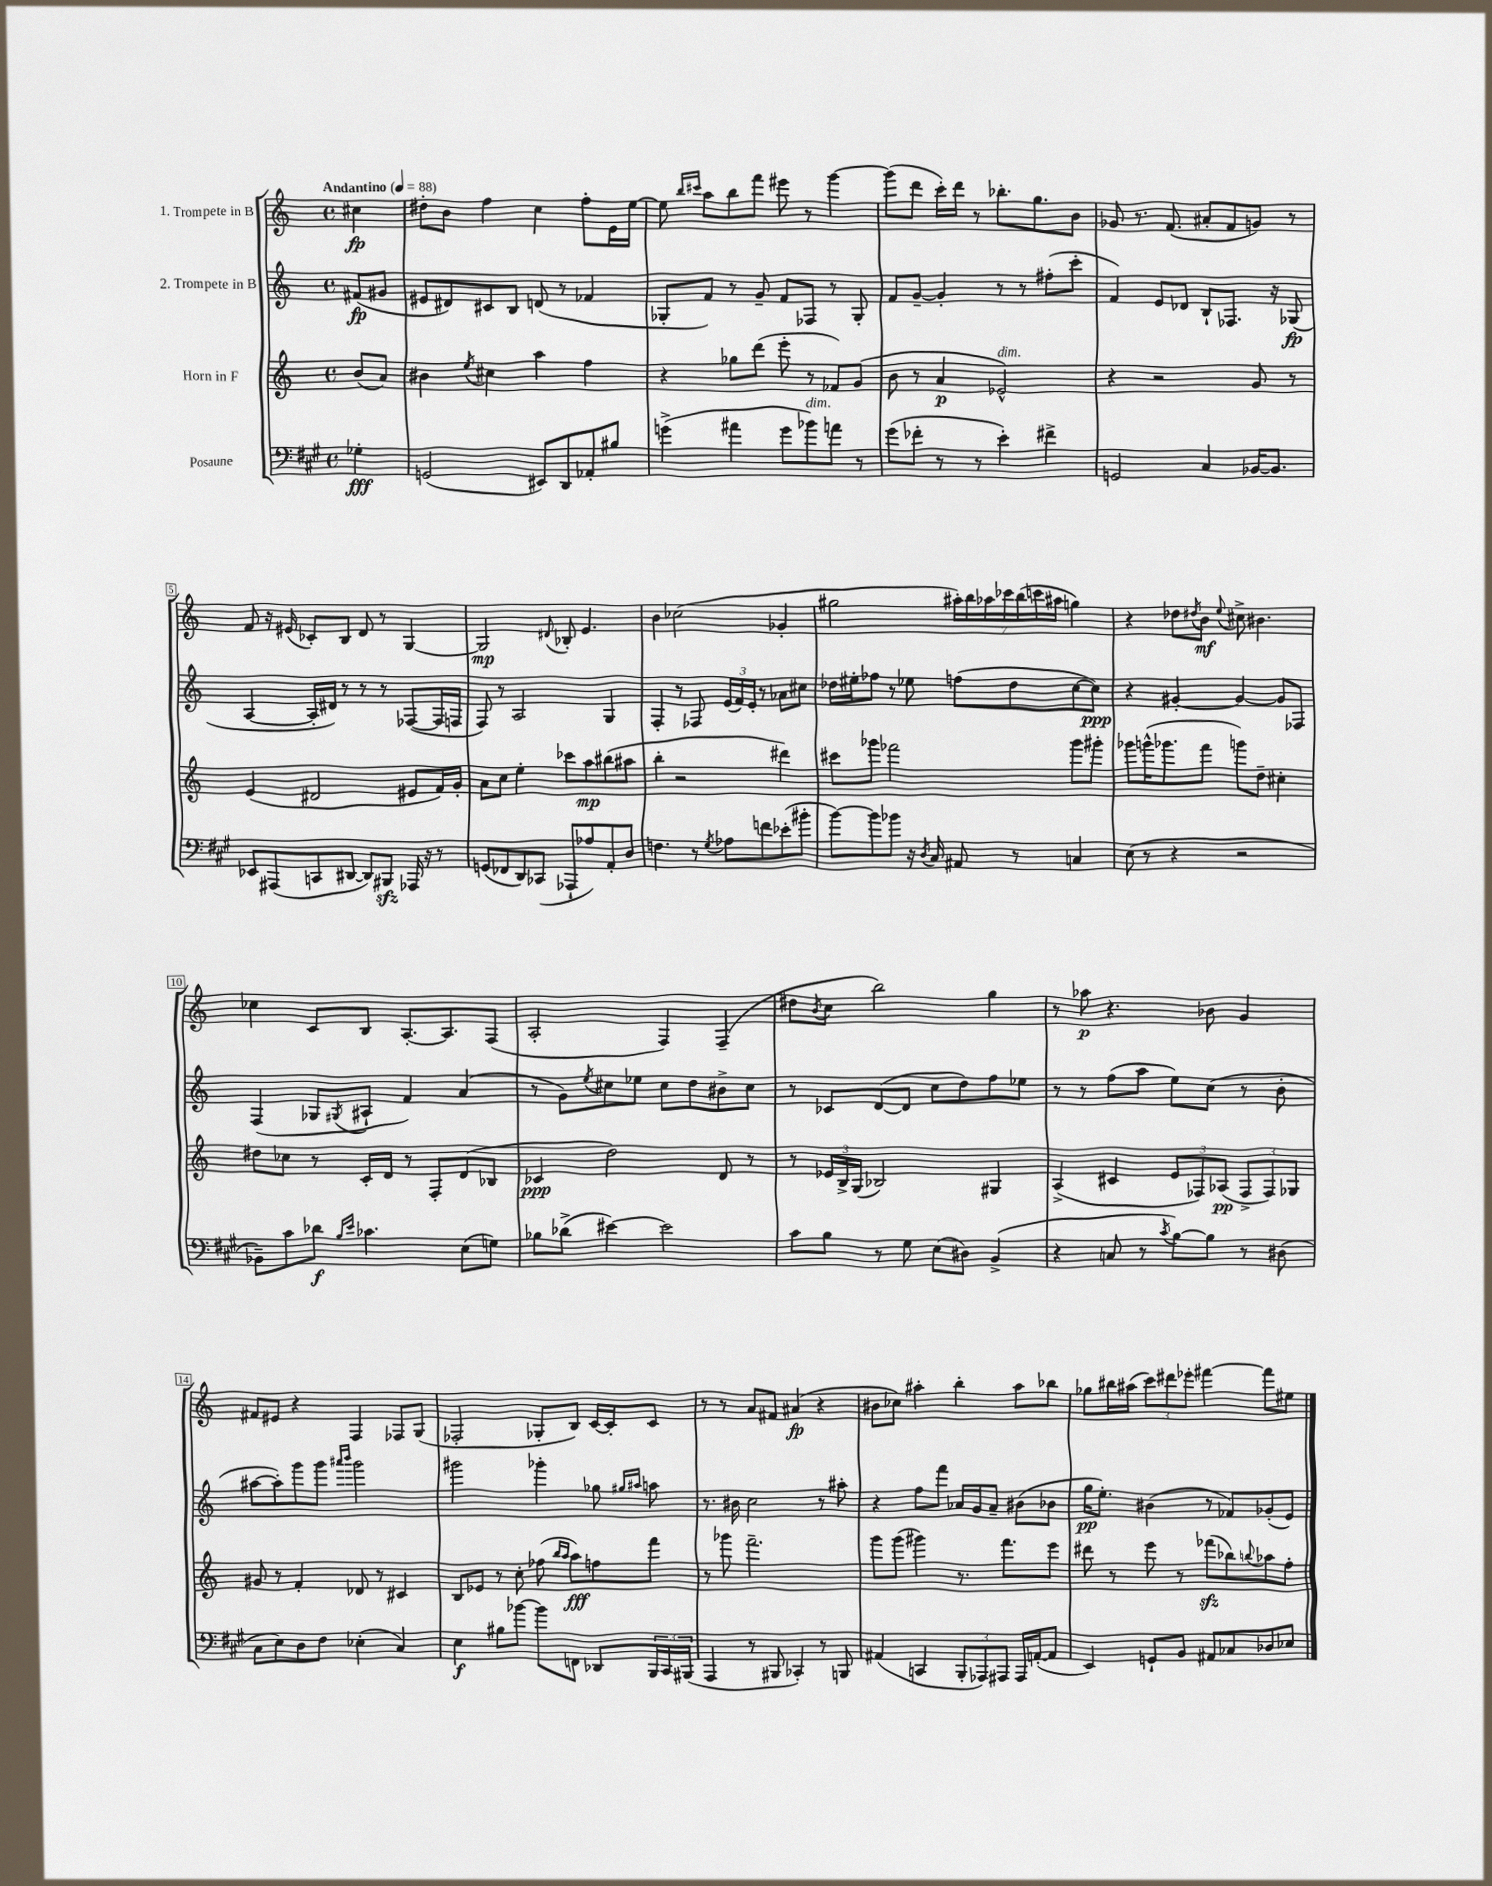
<<
\new StaffGroup <<
\new Staff = "s0" \with { instrumentName = "1. Trompete in B" } {
    \clef treble \key c \major \defaultTimeSignature \time 4/4 \partial 4 \tempo "Andantino" 4 = 88
    cis''4\fp |
    dis''8-. b'8 f''4 c''4 f''8-. e'16 e''16~ |
    e''8 \grace { b''16 cis'''16 } a''8 b''8 f'''8 eis'''8 r8 g'''4~ |
    g'''8( d'''8 c'''16-.) d'''16 r8 bes''8.-. g''8. b'8 |
    ges'8 r8. f'8.( ais'8-. f'8 g'8) r8 |
    f'8 r16 eis'16( ces'8-.) b8 d'8 r8 g4~ |
    g2\mp \appoggiatura { dis'8 } bes8-. e'4. |
    b'4 ces''2( ges'4-. |
    gis''2 \tuplet 7/4 { ais''16-.) b''16 aes''16 ces'''16 b''16( c'''16 ais''16 } g''4) |
    r4 des''8 \acciaccatura { dis''8 } b'8\mf \appoggiatura { e''8 } cis''8-> bis'4. |
    ces''4 c'8 b8 a8.~-. a8. f8( |
    a2-. f4) f4--( |
    dis''8 \acciaccatura { b'8 } c''8 b''2) g''4 |
    r8 aes''8\p r4. bes'8 g'4 |
    fis'8 eis'8 r4 f4 fes8 g8( |
    fes2-. ges8-. b8) c'16~ c'16-. c'8 |
    r8 r8 a'8 fis'8 ais'4\fp( r4 |
    bis'8 ces''8) ais''4-. b''4-. ais''8 bes''8 |
    ges''8 bis''16 ais''16( \tuplet 3/2 { c'''8) dis'''8 ees'''8-. } fis'''4~ fis'''8 eis''8 \bar "|." |
}
\new Staff = "s1" \with { instrumentName = "2. Trompete in B" } {
    \clef treble \key c \major \defaultTimeSignature \time 4/4 \partial 4
    fis'8\fp( gis'8 |
    eis'8 dis'8) cis'8 b8 d'8( r8 fes'4 |
    ges8-. f'8) r8 g'8-- f'8 fes8 r8 ges8-. |
    f'8 g'8~-- g'4-. r8 r8 fis''8-.( c'''8-. |
    f'4) e'8 des'8 b8-! fes8. r16 ges8\fp( |
    a4~ a16-. dis'16) r8 r8 r8 fes8~( fes16 f16 |
    f8) r8 a2 g4 |
    f4-. r8 fes8 \tuplet 3/2 { e'16( f'16) e'16-. } r8 aes'8 cis''8 |
    des''16 eis''16-. fes''8 r8 ees''8 f''8( des''8 c''8~ c''8\ppp) |
    r4 gis'4~-. gis'4~ gis'8 fes8 |
    f4( ges8 \acciaccatura { gis8 } ais8-! f'4) a'4( |
    r8 g'8) \acciaccatura { e''8 } cis''8 ees''8 cis''8 d''8 bis'8-> cis''8 |
    r8 ces'8 d'8~( d'8 c''8 d''8) f''8 ees''8 |
    r8 r8 f''8( a''8 e''8) c''8( r8 b'8-. |
    ais''8~ ais''8-.) g'''8 g'''8 \grace { ais'''16 b'''16 } g'''2 |
    gis'''2 ges'''4-. ges''8 \grace { gis''16 ais''16 } a''8 |
    r8. bis'16 c''2 r8 ais''8-. |
    r4 f''8 f'''8 aes'16 g'16 aes'8-- bis'8( bes'8 |
    g''16\pp e''8.-.) bis'4( r8 fes'8) ges'8-.( e'8) \bar "|." |
}
\new Staff = "s2" \with { instrumentName = "Horn in F" } {
    \clef treble \key c \major \defaultTimeSignature \time 4/4 \partial 4
    b'8( a'8) |
    bis'4 \acciaccatura { e''8 } cis''4 a''4 f''4 |
    r4 ges''8 d'''8( e'''8-. r8 fes'8) g'8( |
    b'8 r8 a'4\p ees'2-^^\markup { \italic "dim." }) |
    r4 r2 g'8 r8 |
    e'4( dis'2 eis'8 f'16) g'16-. |
    a'8 c''8 e''4-. ces'''8 a''8\mp bis''8( ais''8 |
    b''4-. r2 dis'''4) |
    cis'''8 ges'''8 fes'''2 ges'''8 gis'''8-. |
    ges'''8 g'''16-^( ges'''8. f'''8 g'''8) d''8-- cis''4-. |
    dis''8 ces''8 r8 c'16-. d'16 r8 f8-. d'8( bes8 |
    ces'4\ppp d''2) d'8 r8 |
    r8 \tuplet 3/2 { ees'16 b16-> g16( } bes2) gis4 |
    a4->( cis'4 \tuplet 3/2 { e'8 fes8) aes8\pp( } \tuplet 3/2 { fes8-> fes8) ges8 } |
    gis'8 r8 f'4-. des'8 r8 cis'4 |
    b8 ees'8 r8 c''8-. fes''8( \grace { b''16 a''16 } a''8\fff) f''8 f'''8 |
    r8 ges'''8 f'''2.-- |
    g'''8 g'''8( gis'''4) r8. f'''8. e'''8 |
    dis'''8 r8 e'''8 r8 fes'''8\sfz( bes''8) \appoggiatura { b''8 } aes''8 f''8-. \bar "|." |
}
\new Staff = "s3" \with { instrumentName = "Posaune" } {
    \clef bass \key a \major \defaultTimeSignature \time 4/4 \partial 4
    ges4-.\fff |
    g,2( eis,8) d,8 aes,8-. bis8 |
    g'4->( ais'4 g'8 bes'8^\markup { \italic "dim." }) a'8 r8 |
    gis'8( fes'8-. r8 r8 e'4-.) fis'4-> |
    g,2 cis4 bes,16~ bes,8. |
    ees,8 ais,,8( c,8 dis,8~ dis,8) bis,,8\sfz aes,,16 r16 r8 |
    g,8( fes,8 d,8) ces,8( aes,,8-! aes8) a,8-. d8 |
    f4. r8 \acciaccatura { gis8 } aes8 f'8 ees'8-.( bis'8-. |
    b'8~) b'8 bes'8 r16 \acciaccatura { d8 } cis16 ais,8 r8 c4 |
    e8( r8 r4 r2 |
    bes,8--) cis'8 des'8\f \grace { b16 e'16 } ces'4. e8( g8) |
    bes8 des'8->( eis'4~) eis'2 |
    cis'8 b8 r8 gis8 e8( dis8) b,4->( |
    r4 c8 r8 \acciaccatura { cis'8 } b8~) b8 r8 dis8( |
    cis8 e8) d8 fis8 ees4-.( cis4) |
    e4\f bis8 bes'8~ bes'8 f,8 des,8 \tuplet 3/2 { b,,16 cis,16 bis,,16( } |
    a,,4 r8 bis,,8 ces,4-.) r8 b,,8 |
    ais,4( c,4 \tuplet 3/2 { b,,8-. aes,,8) ais,,8 } ais,,16 a,16~-.( a,8 |
    e,4) g,8-! b,8 ais,8 ces8 des8 ees8 \bar "|." |
}
>>
>>
\layout { \context { \Score \override BarNumber.stencil = #(make-stencil-boxer 0.1 0.3 ly:text-interface::print) } }
